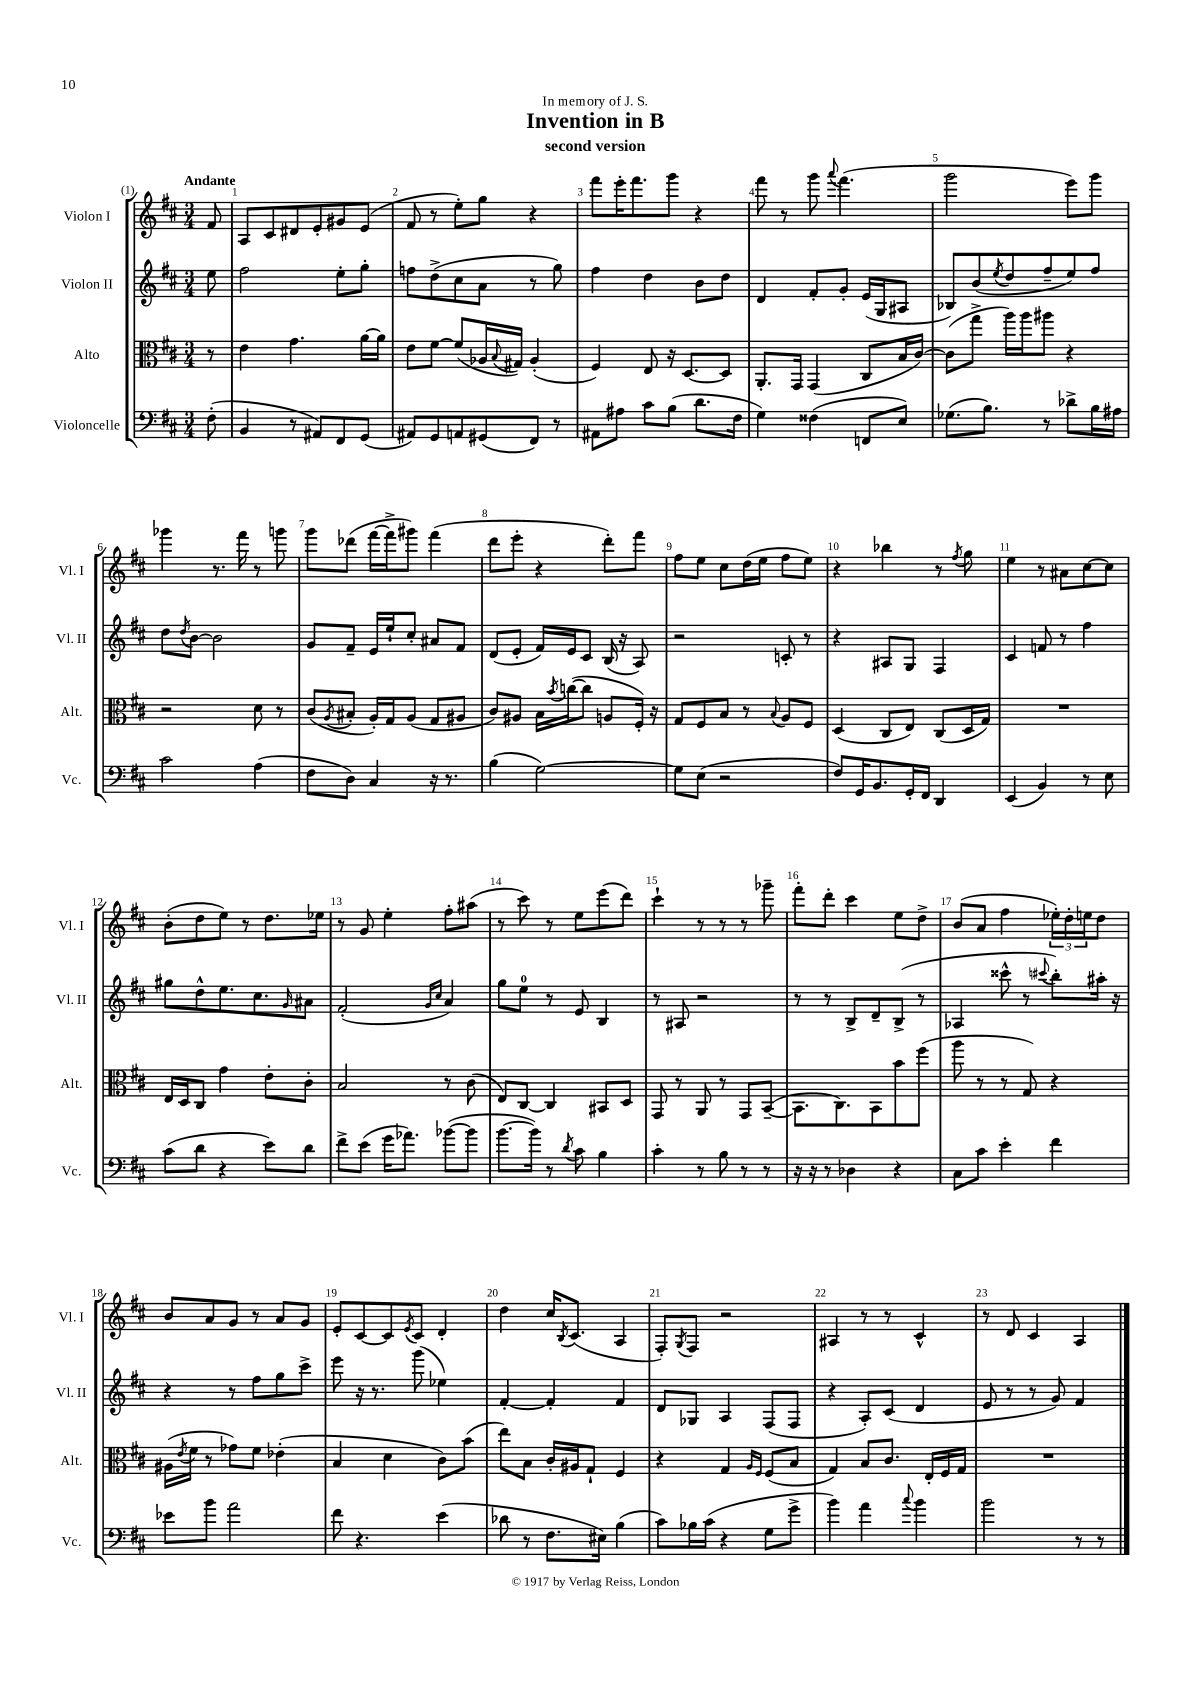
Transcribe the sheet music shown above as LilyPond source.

\header { title = "Invention in B" subtitle = "second version" dedication = "In memory of J. S." }
<<
\new StaffGroup <<
\new Staff = "s0" \with { instrumentName = "Violon I" shortInstrumentName = "Vl. I" } {
    \clef treble \key d \major \numericTimeSignature \time 3/4 \partial 8 \tempo "Andante"
    fis'8 |
    a8 cis'8 dis'8 e'8-. gis'8 e'8( |
    fis'8 r8 e''8-.) g''8 r4 |
    fis'''8 e'''16-. fis'''8. g'''8 r4 |
    fis'''8 r8 g'''8 \appoggiatura { a'''8 } fis'''4.( |
    g'''2 e'''8) g'''8 |
    ges'''4 r8. fis'''16 r8 g'''8 |
    g'''8 des'''8( fis'''16~ fis'''16-> gis'''8) fis'''4( |
    d'''8 e'''8-. r4 d'''8-.) fis'''8 |
    fis''8 e''8 cis''8 d''16( e''16 fis''8 e''8) |
    r4 bes''4 r8 \acciaccatura { fis''8 } g''8 |
    e''4 r8 ais'8 cis''8~ cis''8 |
    b'8-.( d''8 e''8) r8 d''8. ees''16 |
    r8 g'8 e''4-. fis''8-. ais''8( |
    r8 cis'''8) r8 e''8 e'''8( d'''8) |
    cis'''4-! r8 r8 r8 ges'''8-- |
    fis'''8-. d'''8-. cis'''4 e''8 d''8-> |
    b'8( a'8 fis''4 \tuplet 3/2 { ees''16-.) d''16-. e''16 } d''8 |
    b'8 a'8 g'8 r8 a'8 g'8 |
    e'8-. cis'8~ cis'8 \acciaccatura { e'8 } cis'8 d'4-. |
    d''4 cis''16 \acciaccatura { b8 } cis'8.( a4 |
    fis8-.) \acciaccatura { g8 } fis8 r2 |
    ais4 r8 r8 cis'4-^ |
    r8 d'8 cis'4 a4 \bar "|." |
}
\new Staff = "s1" \with { instrumentName = "Violon II" shortInstrumentName = "Vl. II" } {
    \clef treble \key d \major \numericTimeSignature \time 3/4 \partial 8
    e''8 |
    fis''2 e''8-. g''8-. |
    f''8 d''8->( cis''8 a'8 r8 g''8) |
    fis''4 d''4 b'8 d''8 |
    d'4 fis'8-. g'8-. e'16( g16 ais8 |
    bes8) b'8( \acciaccatura { e''8 } d''8 fis''8-- e''8) fis''8 |
    d''8 \acciaccatura { d''8 } b'8~ b'2 |
    g'8 fis'8-- e'16 e''16-! cis''8-. ais'8 fis'8 |
    d'8( e'8-. fis'16) e'16 cis'8 b16( r16 a8) |
    r2 c'8-. r8 |
    r4 ais8 g8 fis4 |
    cis'4 f'8 r8 fis''4 |
    gis''8 d''8-^ e''8. cis''8. \grace { g'16 } ais'8 |
    fis'2-.( \grace { g'16 cis''16 } a'4) |
    g''8 e''8-0 r8 e'8 b4 |
    r8 ais8 r2 |
    r8 r8 b8-> d'8-- b8->( r8 |
    aes4 cisis'''8-^ r8 \appoggiatura { cis'''8 } b''8-.) ais''16-. r16 |
    r4 r8 fis''8 g''8 cis'''8-> |
    e'''8 r16 r8. g'''8( ees''4) |
    fis'4~-. fis'4-. fis'4 |
    d'8 ges8 a4 fis8( fis8 |
    r4 a8-.) cis'8( d'4 |
    e'8 r8 r8 g'8) fis'4 \bar "|." |
}
\new Staff = "s2" \with { instrumentName = "Alto" shortInstrumentName = "Alt." } {
    \clef alto \key d \major \numericTimeSignature \time 3/4 \partial 8
    r8 |
    e'4 g'4. a'16~ a'16 |
    e'8 fis'8~ fis'8( aes16 \appoggiatura { b8 } gis16) aes4-.( |
    fis4) e8 r16 d8.~ d8 |
    a,8.-. g,16 g,4( cis8 b16 cis'16~) |
    cis'8( g''8-> a''16) a''16 ais''8 r4 |
    r2 d'8 r8 |
    cis'8( \acciaccatura { a8 } bis8-. a16-.) g16 a8( g8 ais8 |
    cis'8) ais8 b16 \acciaccatura { b'8 } c''16~( c''8 a8 fis16-.) r16 |
    g8 fis8 b8 r8 \appoggiatura { b8 } a8 fis8 |
    d4( cis8 e8) cis8( d16 g16) |
    R2. |
    e16 d16 cis8 g'4 e'8-. cis'8-. |
    b2 r8 cis'8( |
    e8) cis8~ cis4 bis,8 d8 |
    g,8 r8 a,8 r8 g,8 b,8~--( |
    b,8. cis8.) b,8 b'8 fis''8( |
    a''8 r8 r8 g8) r4 |
    ais16( \acciaccatura { e'8 } fis'16 r8 ges'8) fis'8 ees'4-.( |
    b4 d'4 cis'8) b'8( |
    e''8) b8 cis'16-. ais16 g8-! fis4 |
    r4 g4 \grace { a16 fis16 } fis8( b8 |
    g4) b8 cis'8. e16-. fis16 g16 |
    R2. \bar "|." |
}
\new Staff = "s3" \with { instrumentName = "Violoncelle" shortInstrumentName = "Vc." } {
    \clef bass \key d \major \numericTimeSignature \time 3/4 \partial 8
    fis8-.( |
    b,4 r8 ais,8) fis,8 g,8( |
    ais,8) g,8 a,8 gis,8( fis,8) r8 |
    ais,8 ais8 cis'8 b8( d'8. fis16 |
    g4) fisis4( f,8 e8) |
    ges8.( b8.) r8 des'8-> b16 ais16 |
    cis'2 a4( |
    fis8 d8) cis4 r16 r8. |
    b4( g2~) |
    g8 e8( r2 |
    fis8) g,16 b,8. g,16-. fis,16 d,4 |
    e,4( b,4) r8 e8 |
    cis'8( d'8 r4 e'8) d'8 |
    fis'8-> e'8( g'16 aes'8.) bes'8~( bes'8 |
    b'8.~ b'16) r8 \acciaccatura { d'8 } cis'8 b4 |
    cis'4-. r8 b8 r8 r8 |
    r16 r16 r8 des4 r4 |
    cis8 cis'8 e'4-. fis'4 |
    ees'8 b'8 a'2 |
    fis'8 r4. e'4( |
    des'8 r8 fis8. eis16) b4( |
    cis'8) bes16 cis'16( r4 g8 g'8-> |
    b'4) a'4 \appoggiatura { cis''8 } b'4 |
    b'2 r8 r8 \bar "|." |
}
>>
>>
\layout { \context { \Score \override BarNumber.break-visibility = ##(#f #t #t) barNumberVisibility = #all-bar-numbers-visible } }
